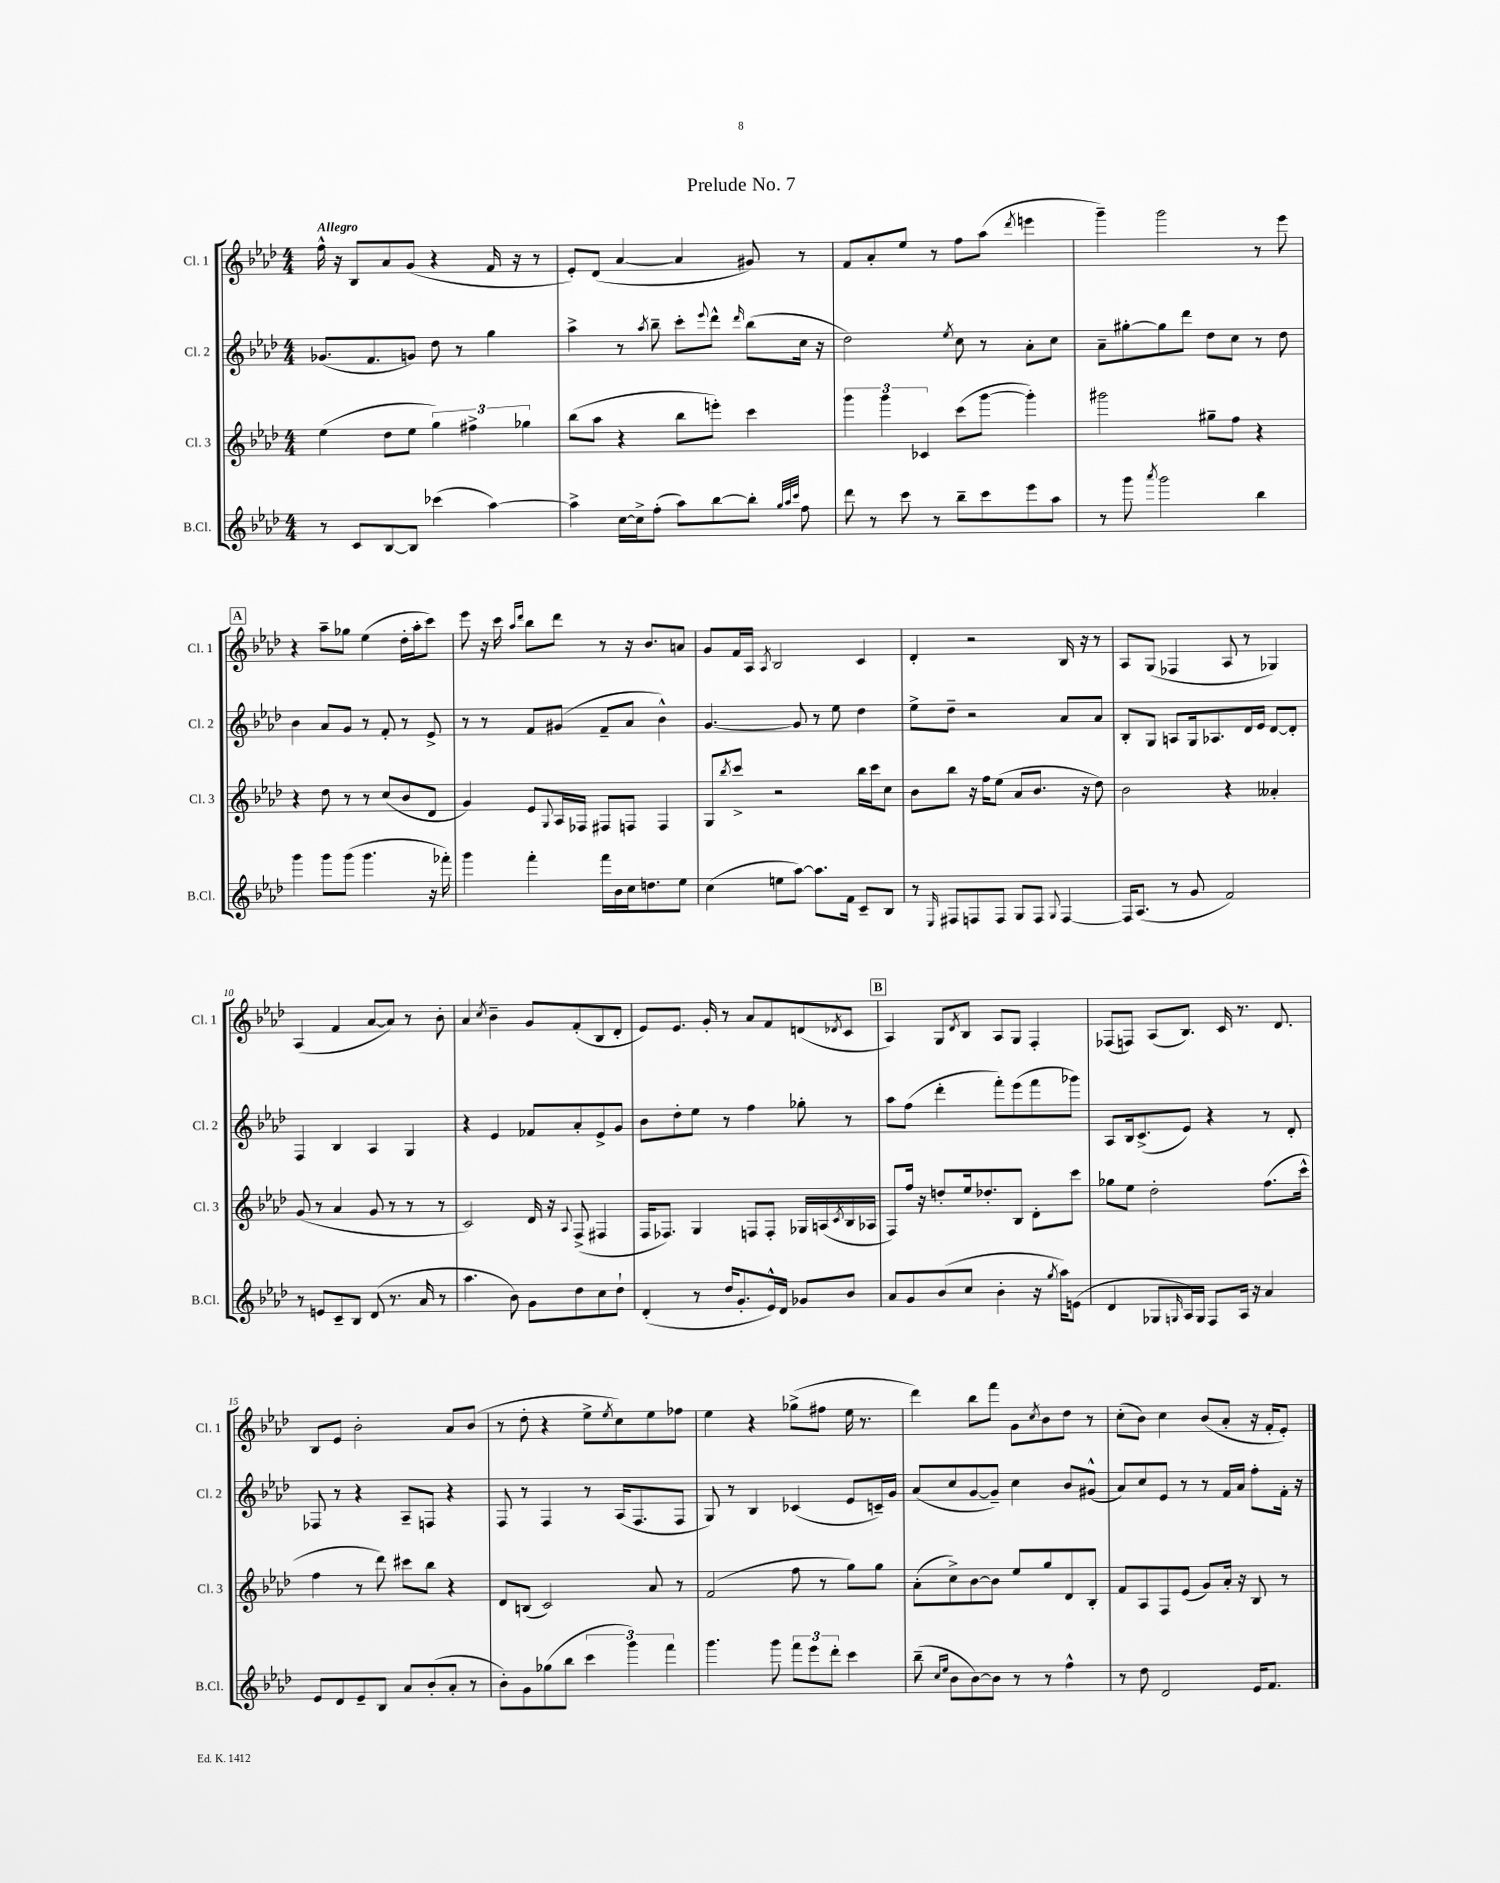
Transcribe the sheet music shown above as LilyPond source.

\header { title = "Prelude No. 7" }
<<
\new StaffGroup <<
\new Staff = "s0" \with { instrumentName = "Cl. 1" shortInstrumentName = "Cl. 1" } {
    \clef treble \key aes \major \numericTimeSignature \time 4/4 \tempo "Allegro"
    f''16-^ r16 bes8 aes'8 g'8( r4 f'16 r16 r8 |
    ees'8-.) des'8( aes'4~ aes'4 gis'8) r8 |
    f'8 aes'8-. ees''8 r8 f''8 aes''8( \acciaccatura { des'''8 } e'''4 |
    g'''4--) g'''2 r8 ees'''8 |
    \mark \markup { \box "A" } r4 aes''8-- ges''8 ees''4( des''16-. aes''16-. c'''8) |
    ees'''8 r16 c'''16 \grace { aes''16 des'''16 } bes''8 des'''8 r8 r16 bes'8. a'8 |
    g'8 f'16 aes16 \acciaccatura { aes8 } bes2 c'4 |
    des'4-. r2 bes16 r16 r8 |
    aes8 g8( fes4 aes8 r8 ges4) |
    aes4( f'4 aes'8~ aes'8) r8 bes'8-. |
    aes'4 \acciaccatura { c''8 } bes'4-- g'8 f'8-.( bes8 des'8-. |
    ees'8) ees'8. g'16-. r8 aes'8 f'8 d'8( \acciaccatura { des'8 } c'8 |
    \mark \markup { \box "B" } aes4) g8 \acciaccatura { des'8 } bes8 aes8 g8 f4-. |
    fes8( f8) aes8( bes8.) c'16 r8. des'8. |
    bes8 ees'8 bes'2-. aes'8 bes'8( |
    r8 des''8-. r4 ees''8-> \acciaccatura { ees''8 } c''8) ees''8 fes''8 |
    ees''4 r4 ges''8->( fis''8 ees''16 r8. |
    des'''4) bes''8 f'''8 g'8 \acciaccatura { c''8 } bes'8 des''8 r8 |
    c''8-.( bes'8) c''4 bes'8( aes'8-. r16 f'16-. ees'8-.) \bar "|." |
}
\new Staff = "s1" \with { instrumentName = "Cl. 2" shortInstrumentName = "Cl. 2" } {
    \clef treble \key aes \major \numericTimeSignature \time 4/4
    ges'8.( f'8. g'8) des''8 r8 g''4 |
    aes''4-> r8 \acciaccatura { aes''8 } bes''8-- c'''8-. \appoggiatura { ees'''8 } des'''8-^ \grace { des'''16 } bes''8( c''16 r16 |
    des''2) \acciaccatura { ees''8 } c''8 r8 aes'8-. c''8 |
    aes'8-- gis''8~-. gis''8 des'''8 des''8 c''8 r8 des''8 |
    \mark \markup { \box "A" } bes'4 aes'8 g'8 r8 f'8-. r8 ees'8-> |
    r8 r8 f'8 gis'8( f'8-- aes'8 bes'4-^) |
    g'4.~ g'8 r8 ees''8 des''4 |
    ees''8-> des''8-- r2 aes'8 aes'8 |
    bes8-. g8 a8 g16 aes8. des'16 ees'16 des'8~ des'8-. |
    f4 bes4 aes4 g4 |
    r4 ees'4 fes'8 aes'8-. ees'8-> g'8 |
    bes'8 des''8-. ees''8 r8 f''4 ges''8-. r8 |
    \mark \markup { \box "B" } aes''8 f''8( des'''4-. f'''8-.) ees'''8( f'''8 ges'''8) |
    aes8 bes16 c'8.->( ees'8) r4 r8 des'8-. |
    fes8 r8 r4 aes8-- f8 r4 |
    f8 r8 f4 r8 aes16( f8. f8 |
    g8) r8 bes4 ces'4( ees'8 c'16--) g'16 |
    aes'8( c''8 g'8~ g'8--) c''4 bes'8 gis'8-^( |
    aes'8) c''8 ees'8 r8 r8 f'16 aes'16 f''8-. f'16-. r16 \bar "|." |
}
\new Staff = "s2" \with { instrumentName = "Cl. 3" shortInstrumentName = "Cl. 3" } {
    \clef treble \key aes \major \numericTimeSignature \time 4/4
    ees''4( des''8 ees''8 \tuplet 3/2 { g''4) fis''4-> ges''4 } |
    bes''8( aes''8 r4 bes''8 e'''8-.) c'''4 |
    \tuplet 3/2 { g'''4 g'''4 ces'4 } c'''8( g'''8~ g'''4-.) |
    gis'''2 gis''8-- f''8 r4 |
    \mark \markup { \box "A" } r4 des''8 r8 r8 c''8( bes'8 des'8 |
    g'4) ees'8 \appoggiatura { g8 } aes16 fes16 fis8 f8 f4 |
    g8 \acciaccatura { bes''8 } c'''8-> r2 bes''16 c'''16 c''8 |
    bes'8 bes''8 r16 f''16 ees''8( aes'8 bes'8. r16 des''8) |
    bes'2 r4 aeses'4-. |
    g'8( r8 aes'4 g'8 r8 r8 r8 |
    c'2) des'16 r16 \appoggiatura { aes8 } f8->( fis4 |
    f16 fes8.) g4 f8 f8-. ges16 a16( \acciaccatura { c'8 } bes16 aes16 |
    \mark \markup { \box "B" } f8) f''16 r16 d''8-. ees''16 des''8.-. bes8 des'8-. c'''8 |
    ges''8 ees''8 des''2-. f''8.( c'''16-^ |
    f''4 r8 des'''8) cis'''8 bes''8 r4 |
    des'8 b8( c'2) aes'8 r8 |
    f'2( f''8 r8 g''8) g''8 |
    aes'8-.( c''8->) bes'8~ bes'8 ees''8 g''8 des'8 bes8-. |
    f'8 aes8 f8 ees'8( g'8) aes'16-. r16 bes8 r8 \bar "|." |
}
\new Staff = "s3" \with { instrumentName = "B.Cl." shortInstrumentName = "B.Cl." } {
    \clef treble \key aes \major \numericTimeSignature \time 4/4
    r8 c'8 bes8~ bes8 ces'''4( aes''4~) |
    aes''4-> c''16~ c''16-> f''8-.( aes''8) bes''8~ bes''8-. \grace { g''32 aes''32 c'''32 } f''8 |
    des'''8 r8 c'''8 r8 bes''8-- c'''8 ees'''8 aes''8 |
    r8 g'''8 \acciaccatura { aes'''8 } g'''2 bes''4 |
    \mark \markup { \box "A" } g'''4 g'''8 g'''8( g'''4. r16 fes'''16-.) |
    g'''4 f'''4-. f'''16 bes'16 c''16 d''8. ees''8 |
    c''4( e''8 aes''8~) aes''8. f'16 c'8-- bes8 |
    r8 \grace { ees16 } fis8 f8 f8 g8 f8 \appoggiatura { g8 } f4~ |
    f16 aes8.( r8 g'8 f'2) |
    r8 e'8 c'8-- bes8 des'8( r8. aes'16 r8 |
    aes''4. bes'8) g'8 des''8 c''8 des''8-! |
    des'4-.( r8 des''16 g'8.-. ees'16-^) des'16 ges'8 bes'8 |
    \mark \markup { \box "B" } aes'8 g'8 bes'8( c''8 bes'4-. r16 \acciaccatura { g''8 } aes''16) e'8( |
    des'4 ges8 \grace { g16 } aes16) g16 f8 aes16 r16 aes'4 |
    ees'8 des'8 ees'8-- bes8 aes'8 bes'8-.( aes'8-. r8 |
    bes'8-.) g'8 ges''8( bes''8 \tuplet 3/2 { c'''4 g'''4) f'''4 } |
    g'''4. g'''8 \tuplet 3/2 { f'''8 ees'''8 des'''8-. } c'''4 |
    bes''8--( \grace { c''16 ees''16 } bes'8 bes'8~) bes'8 r8 r8 f''4-^ |
    r8 des''8 des'2 ees'16 f'8. \bar "|." |
}
>>
>>
